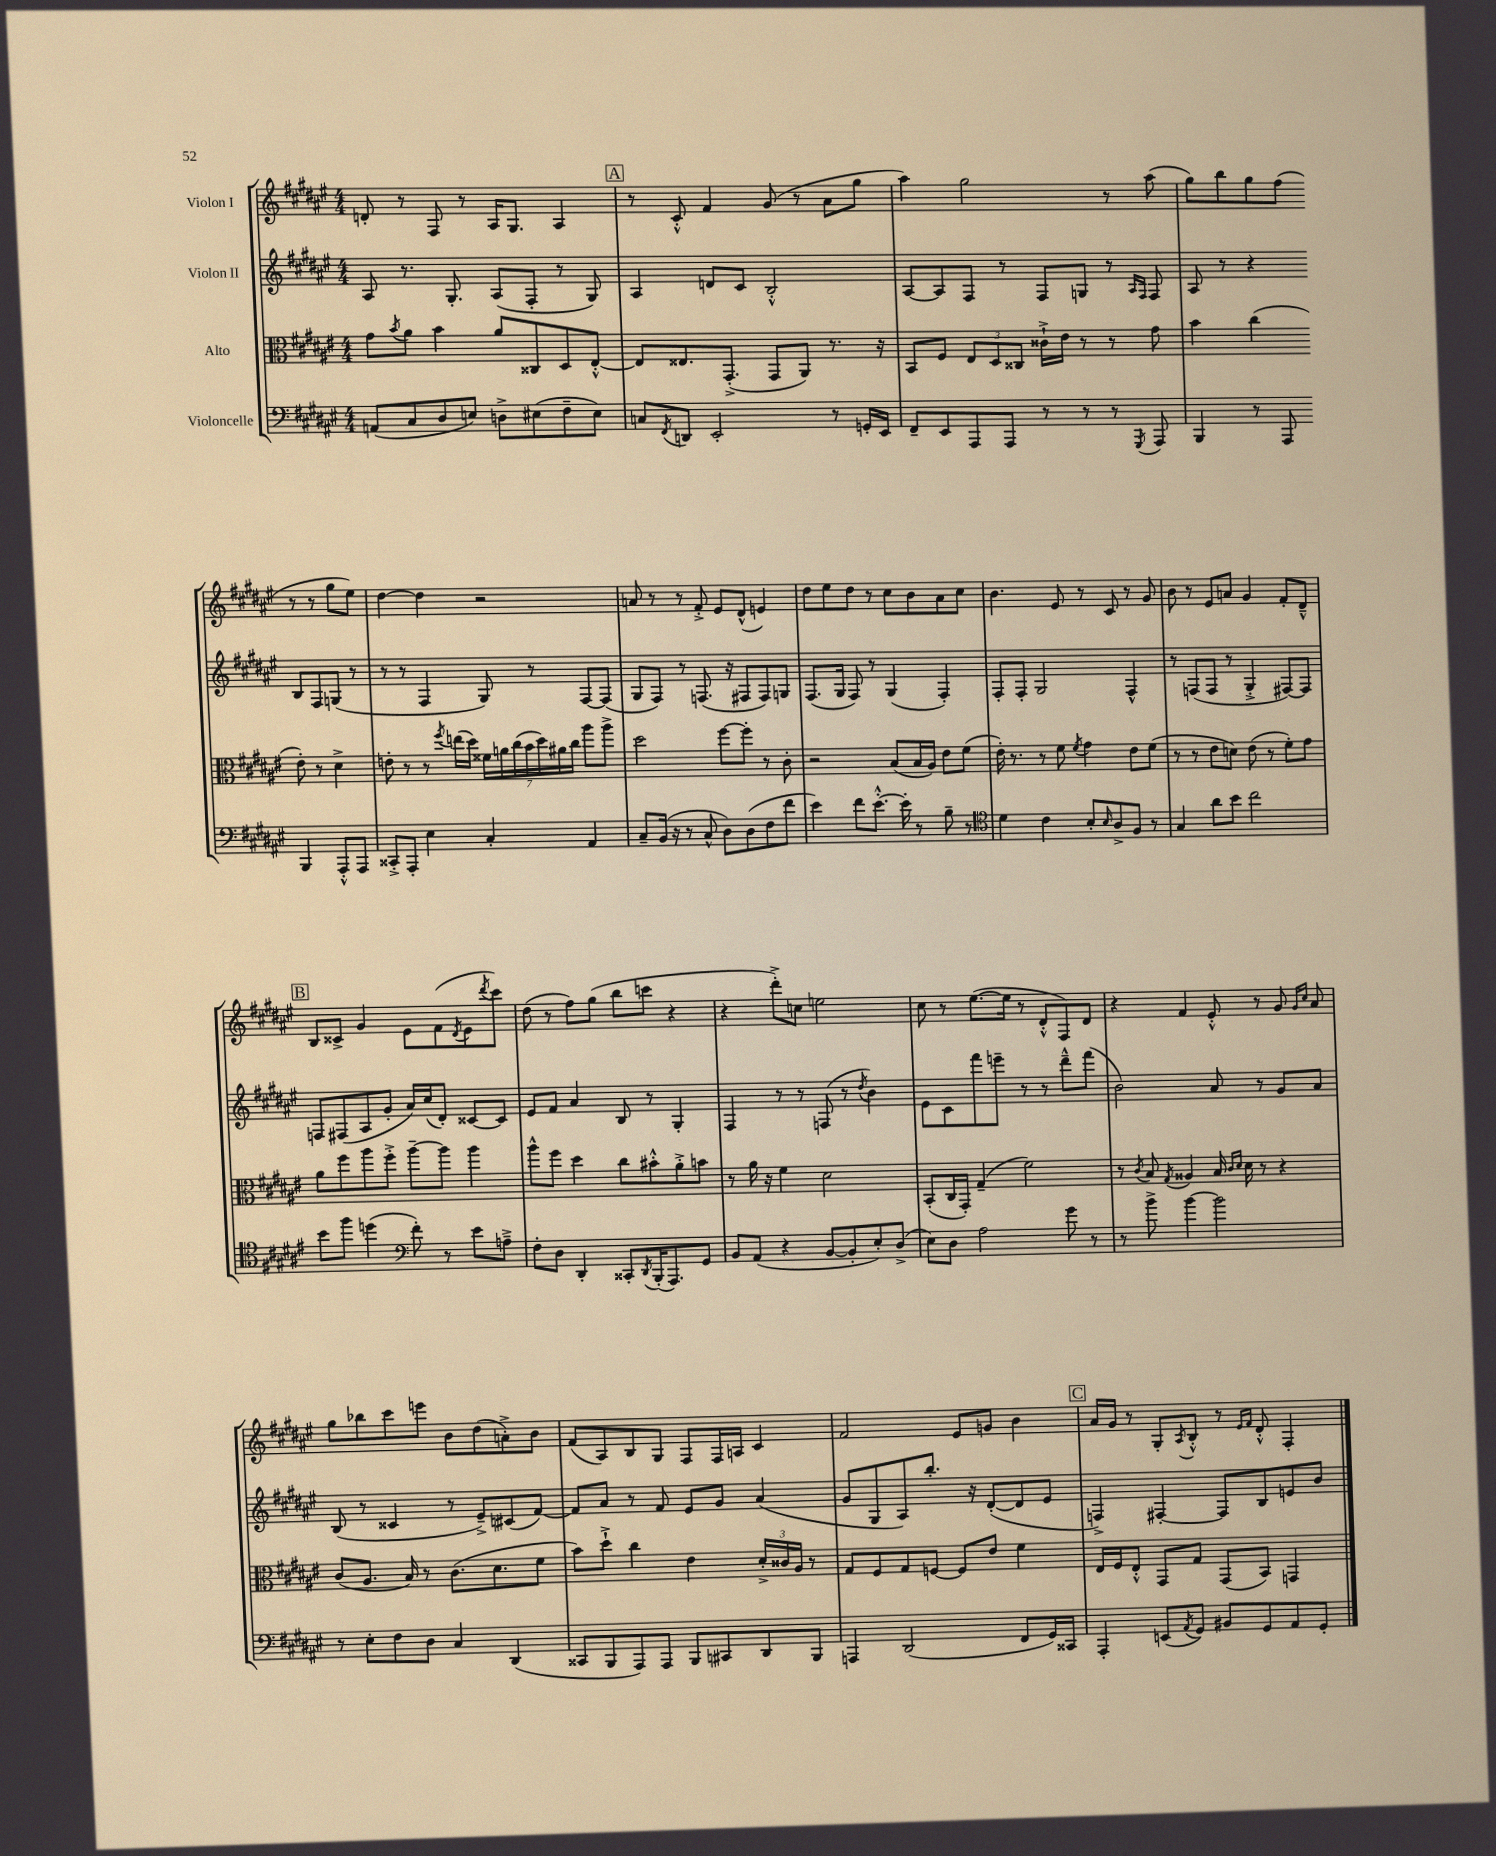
<<
\new StaffGroup <<
\new Staff = "s0" \with { instrumentName = "Violon I" } {
    \clef treble \key fis \major \numericTimeSignature \time 4/4
    d'8-. r8 fis8 r8 ais16 gis8. ais4 |
    \mark \markup { \box "A" } r8 cis'8-.-^ fis'4 gis'8( r8 ais'8 gis''8 |
    ais''4) gis''2 r8 ais''8( |
    gis''8) b''8 gis''8 fis''8( r8 r8 gis''8 eis''8) |
    dis''4~ dis''4 r2 |
    a'8 r8 r8 fis'8-.-> eis'8 dis'8-^( e'4) |
    dis''8 eis''8 dis''8 r8 cis''8 b'8 ais'8 cis''8 |
    b'4. eis'8 r8 cis'8 r8 gis'8 |
    b'8 r8 eis'8 a'8 gis'4 fis'8-. dis'8---^ |
    \mark \markup { \box "B" } b8 cisis'8-> gis'4 eis'8 fis'8( \acciaccatura { dis'8 } eis'8 \acciaccatura { dis'''8 } cis'''8) |
    dis''8( r8 fis''8) gis''8( b''8 c'''8 r4 |
    r4 dis'''8-.->) c''8 e''2 |
    cis''8 r8 eis''8.~( eis''16 r8 dis'8-.-^ fis8) dis'8 |
    r4 fis'4 eis'8-.-^ r8 gis'8 \grace { gis'16 cis''16 } ais'8 |
    gis''8 bes''8 cis'''8 e'''8 b'8 dis''8( a'8-.->) b'8 |
    fis'8( ais8) b8 gis8 fis8 fis16 a16 cis'4 |
    fis'2 eis'8 g'8 b'4 |
    \mark \markup { \box "C" } ais'16 gis'16 r8 gis8-. \acciaccatura { ais8 } b8-.-^ r8 \grace { eis'16 fis'16 } dis'8-.-^ fis4-. \bar "|." |
}
\new Staff = "s1" \with { instrumentName = "Violon II" } {
    \clef treble \key fis \major \numericTimeSignature \time 4/4
    ais8 r8. gis8.-. ais8( fis8-. r8 gis8) |
    \mark \markup { \box "A" } ais4 d'8 cis'8 b2-.-^ |
    ais8~ ais8 fis8 r8 fis8 g8 r8 \grace { ais16 fis16 } fis8 |
    ais8 r8 r4 b8 fis8 g8( r8 |
    r8 r8 fis4 gis8) r8 fis8~ fis8( |
    gis8 fis8) r8 f8.( r16 fis8 fis8) g8 |
    fis8.( gis16 fis8) r8 gis4( fis4-.) |
    fis8-. fis8-. gis2 fis4-^ |
    r8 f8( f8 r8 gis4-.-> fis8~) fis8 |
    \mark \markup { \box "B" } f8 fis8( ais8 gis'8-. ais'16) cis''16( dis'8-.) cisis'8~ cisis'8 |
    eis'8 fis'8 ais'4 b8 r8 gis4-. |
    fis4 r8 r8 f8( r8 \acciaccatura { dis''8 } b'4) |
    eis'8 cis'8 fis'''8 e'''8-- r8 r8 dis'''8---^ fis'''8( |
    b'2) ais'8 r8 gis'8 ais'8 |
    b8( r8 cisis'4 r8 eis'8--->) cis'8( fis'8~) |
    fis'8 ais'8 r8 fis'8 eis'8 gis'8 ais'4( |
    gis'8 gis8 ais8) b''8.-. r16 dis'8~-.( dis'8 eis'8 |
    \mark \markup { \box "C" } f4->) fis4~-. fis8 b8 e'8 b'8 \bar "|." |
}
\new Staff = "s2" \with { instrumentName = "Alto" } {
    \clef alto \key fis \major \numericTimeSignature \time 4/4
    gis'8 \acciaccatura { b'8 } ais'8 b'4 ais'8 cisis8 dis8 eis8~-.-^ |
    \mark \markup { \box "A" } eis8 eisis8. gis,8.-.->( gis,8 ais,8) r8. r16 |
    b,8 fis8 \tuplet 3/2 { eis8 dis8 cisis8 } cisis'16-!-> eis'16 r8 r8 gis'8 |
    b'4 cis''4( eis'8-.) r8 dis'4-> |
    e'8-. r8 r8 \acciaccatura { fis''8 } e''16( dis''16) \tuplet 7/4 { fisis'16 a'16 cis''16( b'16 dis''16) ais'16 cis''16 } ais''8 ais''8-> |
    dis''2 fis''8~ fis''8-. r8 cis'8-. |
    r2 b8( b16 ais16) eis'8 fis'8( |
    eis'16-.) r8. r8 fis'8 \acciaccatura { fis'8 } gis'4 eis'8 fis'8( |
    r8 r8 eis'8 d'8) eis'8( r8 fis'8-.) gis'8 |
    \mark \markup { \box "B" } ais'8 fis''8 ais''8 fis''8-.-> ais''8~-- ais''8 ais''4 |
    ais''8-^ fis''8 dis''4 cis''8 bis'8-.-^ ais'8-.-> b'8 |
    r8 ais'16 r16 fis'4 dis'2 |
    b,8-.( cis16 gis,16-.) gis4--( fis'2) |
    r8 \acciaccatura { cis'8 } b8 \acciaccatura { gis8 } aisis4 b16 \grace { cis'16 dis'16 } dis'16 r8 r4 |
    cis'8( ais8. b16) r8 cis'8.( dis'8. fis'8 |
    b'8) dis''8-!-> cis''4 eis'4 \tuplet 3/2 { dis'16-.-> cisis'16 ais16 } r8 |
    gis8 fis8 gis8 f8~ f8 eis'8 fis'4 |
    \mark \markup { \box "C" } eis16 fis16 eis8-.-^ gis,8 gis8 gis,8( b,8) g,4 \bar "|." |
}
\new Staff = "s3" \with { instrumentName = "Violoncelle" } {
    \clef bass \key fis \major \numericTimeSignature \time 4/4
    a,8( cis8 dis8 e8) d8-> eis8( fis8-- eis8) |
    \mark \markup { \box "A" } c8 \acciaccatura { fis,8 } d,8 eis,2-. r8 g,16-. eis,16 |
    fis,8-- eis,8 ais,,8 ais,,8 r8 r8 r8 \acciaccatura { gis,,8 } ais,,8 |
    b,,4 r8 ais,,8 b,,4 ais,,8-.-^ ais,,8 |
    cisis,8-.-> ais,,8-. eis4 cis4-. ais,4 |
    cis8-- b,16( r16 r8 cis8-^ dis8) dis8( fis8 fis'8 |
    eis'4) fis'8 eis'8.~-.-^ eis'16-. r8 b8-- r8 |
    \clef tenor dis'4 cis'4 b8-. \grace { b16 } ais8-> fis8 r8 |
    gis4 ais'8 b'8 cis''2 |
    \mark \markup { \box "B" } b'8 fis''8 d''4( \clef bass fis'8-.) r8 eis'8 a8---> |
    fis8-. dis8 dis,4-. cisis,8-. \acciaccatura { dis,8 } b,,16-.( ais,,8.) gis,8 |
    b,8 ais,8( r4 b,8~ b,8-. eis8-.) dis8->( |
    eis8) dis8 ais2 gis'8 r8 |
    r8 b'8-> b'4~ b'2 |
    r8 eis8-. fis8 dis8 cis4 dis,4( |
    cisis,8 b,,8 ais,,8) ais,,8 b,,8 cis,8 dis,8 b,,8 |
    a,,4 dis,2( fis,8 gis,16) cisis,16 |
    \mark \markup { \box "C" } ais,,4-. e,8( \acciaccatura { ais,8 } gis,8) bis,8 gis,8 ais,8 gis,8-. \bar "|." |
}
>>
>>
\layout { \context { \Score \remove "Bar_number_engraver" } }
